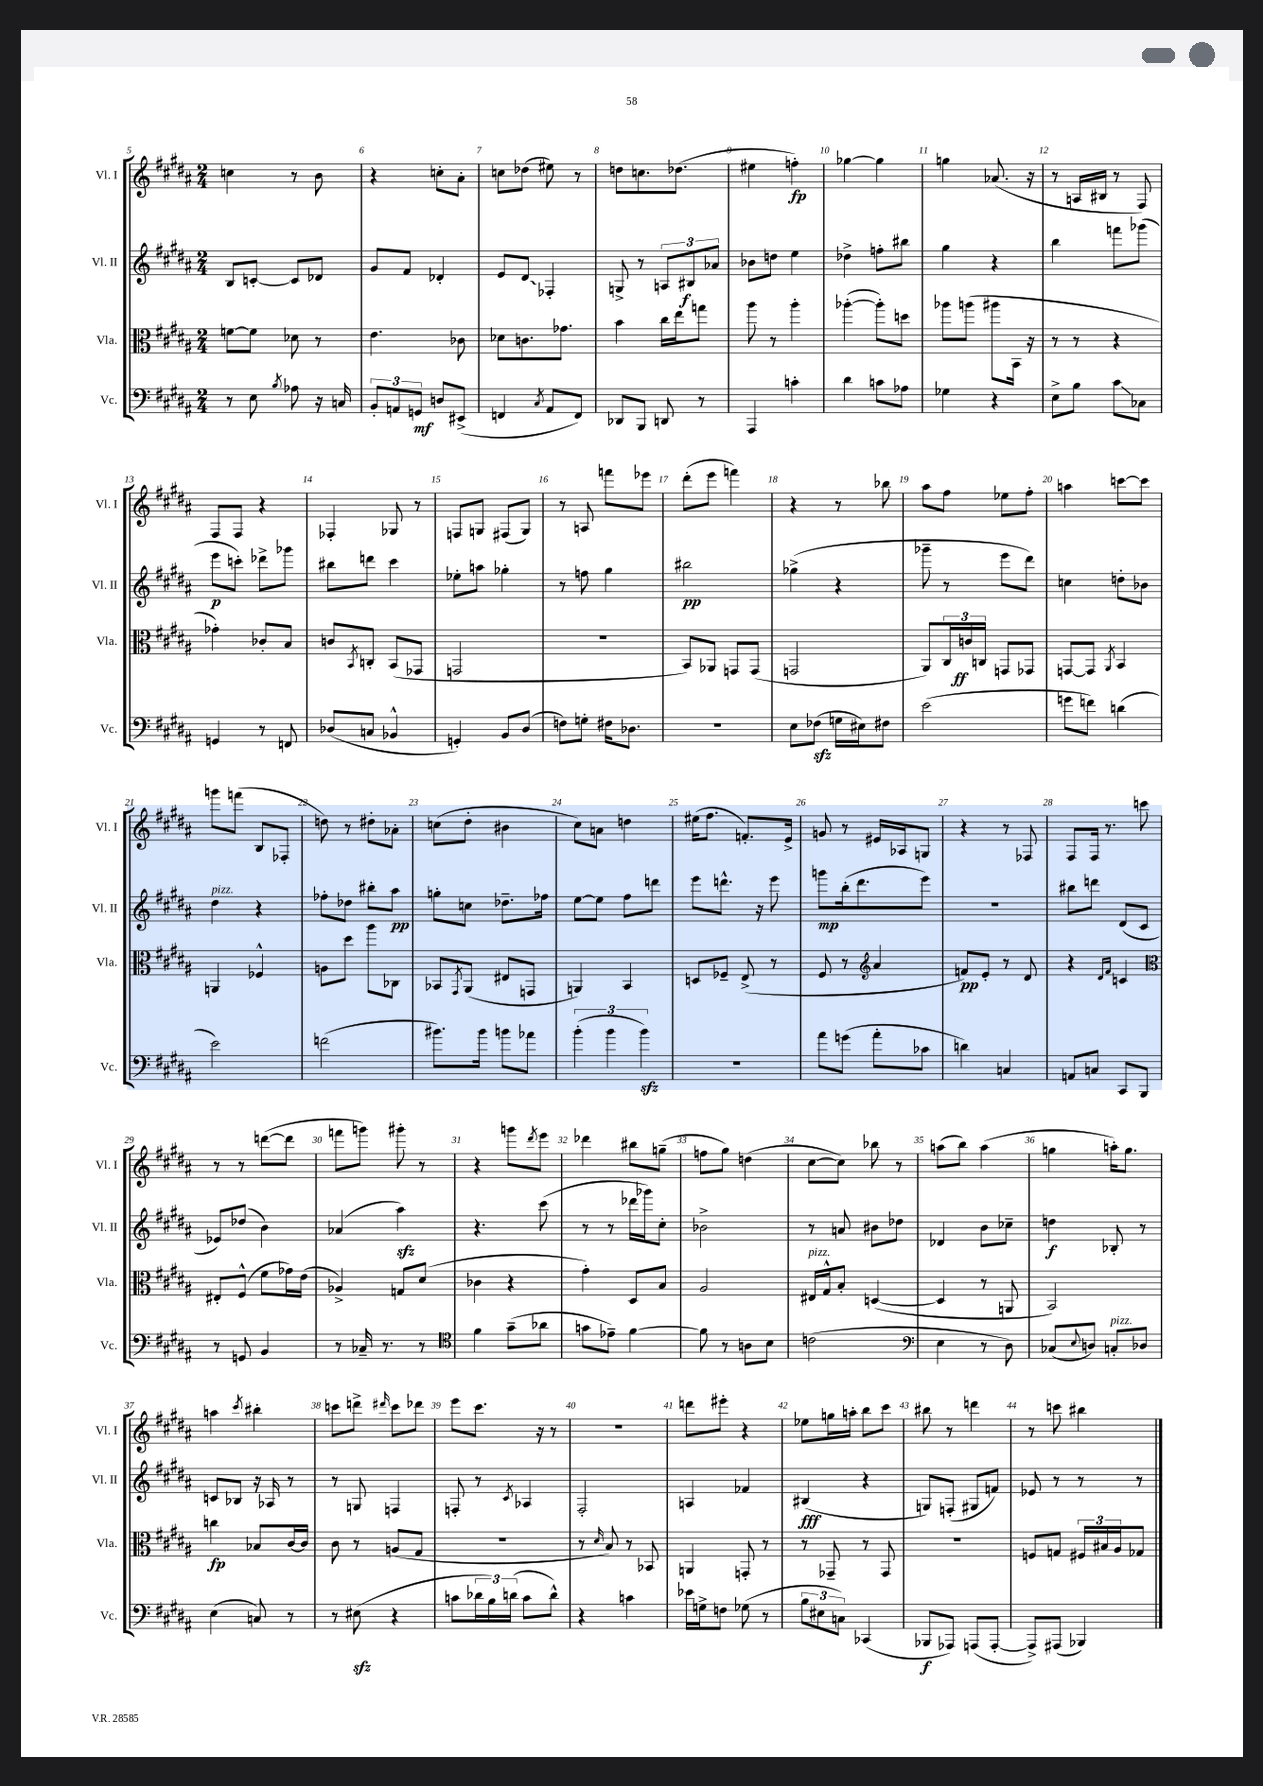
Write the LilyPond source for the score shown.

<<
\new StaffGroup <<
\new Staff = "s0" \with { instrumentName = "Vl. I" shortInstrumentName = "Vl. I" } {
    \clef treble \key b \major \numericTimeSignature \time 2/4
    c''4 r8 b'8 |
    r4 c''8-. ais'8-. |
    c''8 des''8( eis''8) r8 |
    d''8 c''8. des''8.( |
    eis''4 f''4-.\fp) |
    ges''4~ ges''4 |
    g''4 aes'8.( r16 |
    r8 a16 bis16 r8 fis8) |
    fis8 fis8 r4 |
    fes4-. ges8 r8 |
    f8 g8 fis8( g8) |
    r8 a8 f'''8 ees'''8 |
    dis'''8-.( e'''8 f'''4) |
    r4 r8 bes''8 |
    ais''8 fis''8 ees''8 fis''8-. |
    a''4 c'''8~ c'''8 |
    g'''8 f'''8( b8 fes8-. |
    d''8) r8 dis''8-. aes'8-. |
    c''8( dis''8-. bis'4 |
    cis''8) a'8 d''4 |
    eis''16( fis''8. f'8.-.) e'16-> |
    g'8 r8 eis'16 aes16 g8 |
    r4 r8 fes8 |
    fis8 fis16 r8. c'''8 |
    r8 r8 d'''8~( d'''8 |
    f'''8 g'''8) gis'''8-. r8 |
    r4 g'''8 \acciaccatura { dis'''8 } e'''8 |
    des'''4 bis''8 g''8--( |
    f''8 gis''8) d''4( |
    cis''8~ cis''8) bes''8 r8 |
    a''8( b''8) a''4( |
    g''4 a''16-.) g''8. |
    a''4 \acciaccatura { cis'''8 } bis''4-. |
    c'''8 d'''8-> \grace { dis'''16 } c'''8 des'''8 |
    e'''8 cis'''8. r16 r8 |
    R2 |
    d'''8 eis'''8-. r4 |
    ees''8 g''16 a''16-. b''8 cis'''8 |
    bis''8 r8 d'''4 |
    r8 c'''8 bis''4 \bar "|." |
}
\new Staff = "s1" \with { instrumentName = "Vl. II" shortInstrumentName = "Vl. II" } {
    \clef treble \key b \major \numericTimeSignature \time 2/4
    b8 c'8~-. c'8 des'8 |
    gis'8 fis'8 des'4-. |
    e'8 \once \override Glissando.style = #'zigzag dis'8\glissando fes4-. |
    g8-> r8 \tuplet 3/2 { a8 bis8\f aes'8 } |
    bes'8 d''8 e''4 |
    des''4-> f''8-. bis''8 |
    gis''4 r4 |
    b''4 f'''8 ges'''8( |
    e'''8\p c'''8-.) des'''8-> ges'''8 |
    bis''8 d'''8 cis'''4 |
    ees''8-. a''8 ges''4-. |
    r8 f''8 gis''4 |
    bis''2\pp |
    ges''4->( r4 |
    ges'''8-- r8 e'''8 dis'''8) |
    c''4 d''8-. bes'8 |
    dis''4^\markup { \italic "pizz." } r4 |
    fes''8-. des''8 bis''8-. ais''8\pp |
    g''8-. c''8 des''8.-- fes''16 |
    e''8~ e''8 fis''8 d'''8 |
    e'''8 d'''8.-^ r16 e'''8 |
    g'''8\mp b''16-.( dis'''8. e'''8) |
    r2 |
    bis''8 d'''8 dis'8( cis'8 |
    ees'8) des''8( b'4) |
    aes'4( ais''4\sfz) |
    r4. cis'''8( |
    r8 r8 des'''16 ges'''16) cis''8-. |
    bes'2-> |
    r8 a'8 bis'8 des''8 |
    des'4 b'8 ces''8-- |
    d''4\f bes8-. r8 |
    c'8 bes8 r16 aes16 r8 |
    r8 g8 f4 |
    f8-. r8 \acciaccatura { cis'8 } aes4 |
    fis2-. |
    a4 fes'4 |
    bis4\fff( r4 |
    g8) f8-.( gis8 f'8) |
    ees'8 r8 r8 r8 \bar "|." |
}
\new Staff = "s2" \with { instrumentName = "Vla." shortInstrumentName = "Vla." } {
    \clef alto \key b \major \numericTimeSignature \time 2/4
    f'8~ f'8 des'8 r8 |
    e'4. ces'8 |
    des'8 c'8. ges'8. |
    b'4 cis''16 e''16 g''8 |
    ais''8 r8 ais''4-. |
    aes''4~-.( aes''8-.) d''8 |
    aes''8 a''8( ais''8 b,16 r16 |
    r8 r8 r4 |
    ges'4-.) ces'8-. b8 |
    c'8 \acciaccatura { b,8 } c8-. b,8( ges,8 |
    g,2 |
    r2 |
    b,8) aes,8 g,8 g,8( |
    g,2 |
    ais,8) \tuplet 3/2 { cis16 c'16\ff c16 } g,8 ges,8 |
    g,8~ g,8 \acciaccatura { ais,8 } b,4 |
    a,4 fes4-^ |
    a8 dis''8 ais''8 ces8 |
    bes,8 \acciaccatura { gis,8 } ais,8( eis8 g,8 |
    a,4) b,4 |
    d8 fes8-- e8->( r8 |
    fis8 r8 \clef treble ais'4 |
    f'8\pp) e'8-. r8 dis'8 |
    r4 \grace { dis'16 fis'16 } c'4 |
    \clef alto eis8-. fis8-^( fis'8 ges'16) e'16( |
    aes4->) g8 dis'8( |
    ces'4 r4 |
    gis'4-.) dis8 b8 |
    ais2 |
    eis16^\markup { \italic "pizz." } gis16-^ b8-. d4~( |
    d4 r8 a,8 |
    b,2) |
    c''4\fp bes8 cis'16~ cis'16 |
    cis'8 r8 a8( gis8 |
    R2 |
    r8 \grace { dis'16 } b8) r8 bes,8 |
    a,4 g,8-. r8 |
    r8 ges,8-- r8 ges,8 |
    R2 |
    f8 g8 \tuplet 3/2 { fis16 bis16 ais16 } ges8 \bar "|." |
}
\new Staff = "s3" \with { instrumentName = "Vc." shortInstrumentName = "Vc." } {
    \clef bass \key b \major \numericTimeSignature \time 2/4
    r8 e8 \acciaccatura { b8 } aes8 r16 c16 |
    \tuplet 3/2 { b,8-. a,8 g,8\mf } d8 eis,8->( |
    f,4 \acciaccatura { cis8 } ais,8 f,8) |
    des,8 b,,8 d,8 r8 |
    ais,,4 c'4-. |
    dis'4 c'8 aes8 |
    ges4 r4 |
    e8-> b8 cis'8\glissando ces8 |
    g,4 r8 f,8 |
    des8( c8 bes,4-^ |
    g,4-.) b,8 dis8( |
    f8) g8-. fis16 des8. |
    R2 |
    e8 fes8\sfz( g16 eis16) fis8 |
    e'2( |
    g'8 f'8) d'4( |
    e'2) |
    f'2( |
    bis'8.) bis'16 b'8 aes'8 |
    \tuplet 3/2 { b'4-.( b'4 b'4\sfz) } |
    R2 |
    ais'8 g'8( ais'8-. ces'8 |
    d'4) c4 |
    a,8 c8 cis,8 b,,8 |
    r8 g,8 b,4 |
    r8 ces16-- r8. r8 |
    \clef tenor fis'4 gis'8--( aes'8 |
    g'8 ees'8--) fis'4~ |
    fis'8 r8 a8 b8 |
    c'2( |
    \clef bass e4 r8 dis8) |
    ces8( \appoggiatura { e8 } d8) c8-.^\markup { \italic "pizz." } des8 |
    e4( c8) r8 |
    r8 eis8\sfz( r4 |
    c'8 \tuplet 3/2 { des'16 b16) d'16( } c'8 d'8-^) |
    r4 c'4 |
    ees'16 g16-> f8 ges8( r8 |
    \tuplet 3/2 { b8 eis8 c8) } ces,4( |
    bes,,8\f aes,,8) a,,8( a,,8~-. |
    a,,8->) ais,,8( bes,,4) \bar "|." |
}
>>
>>
